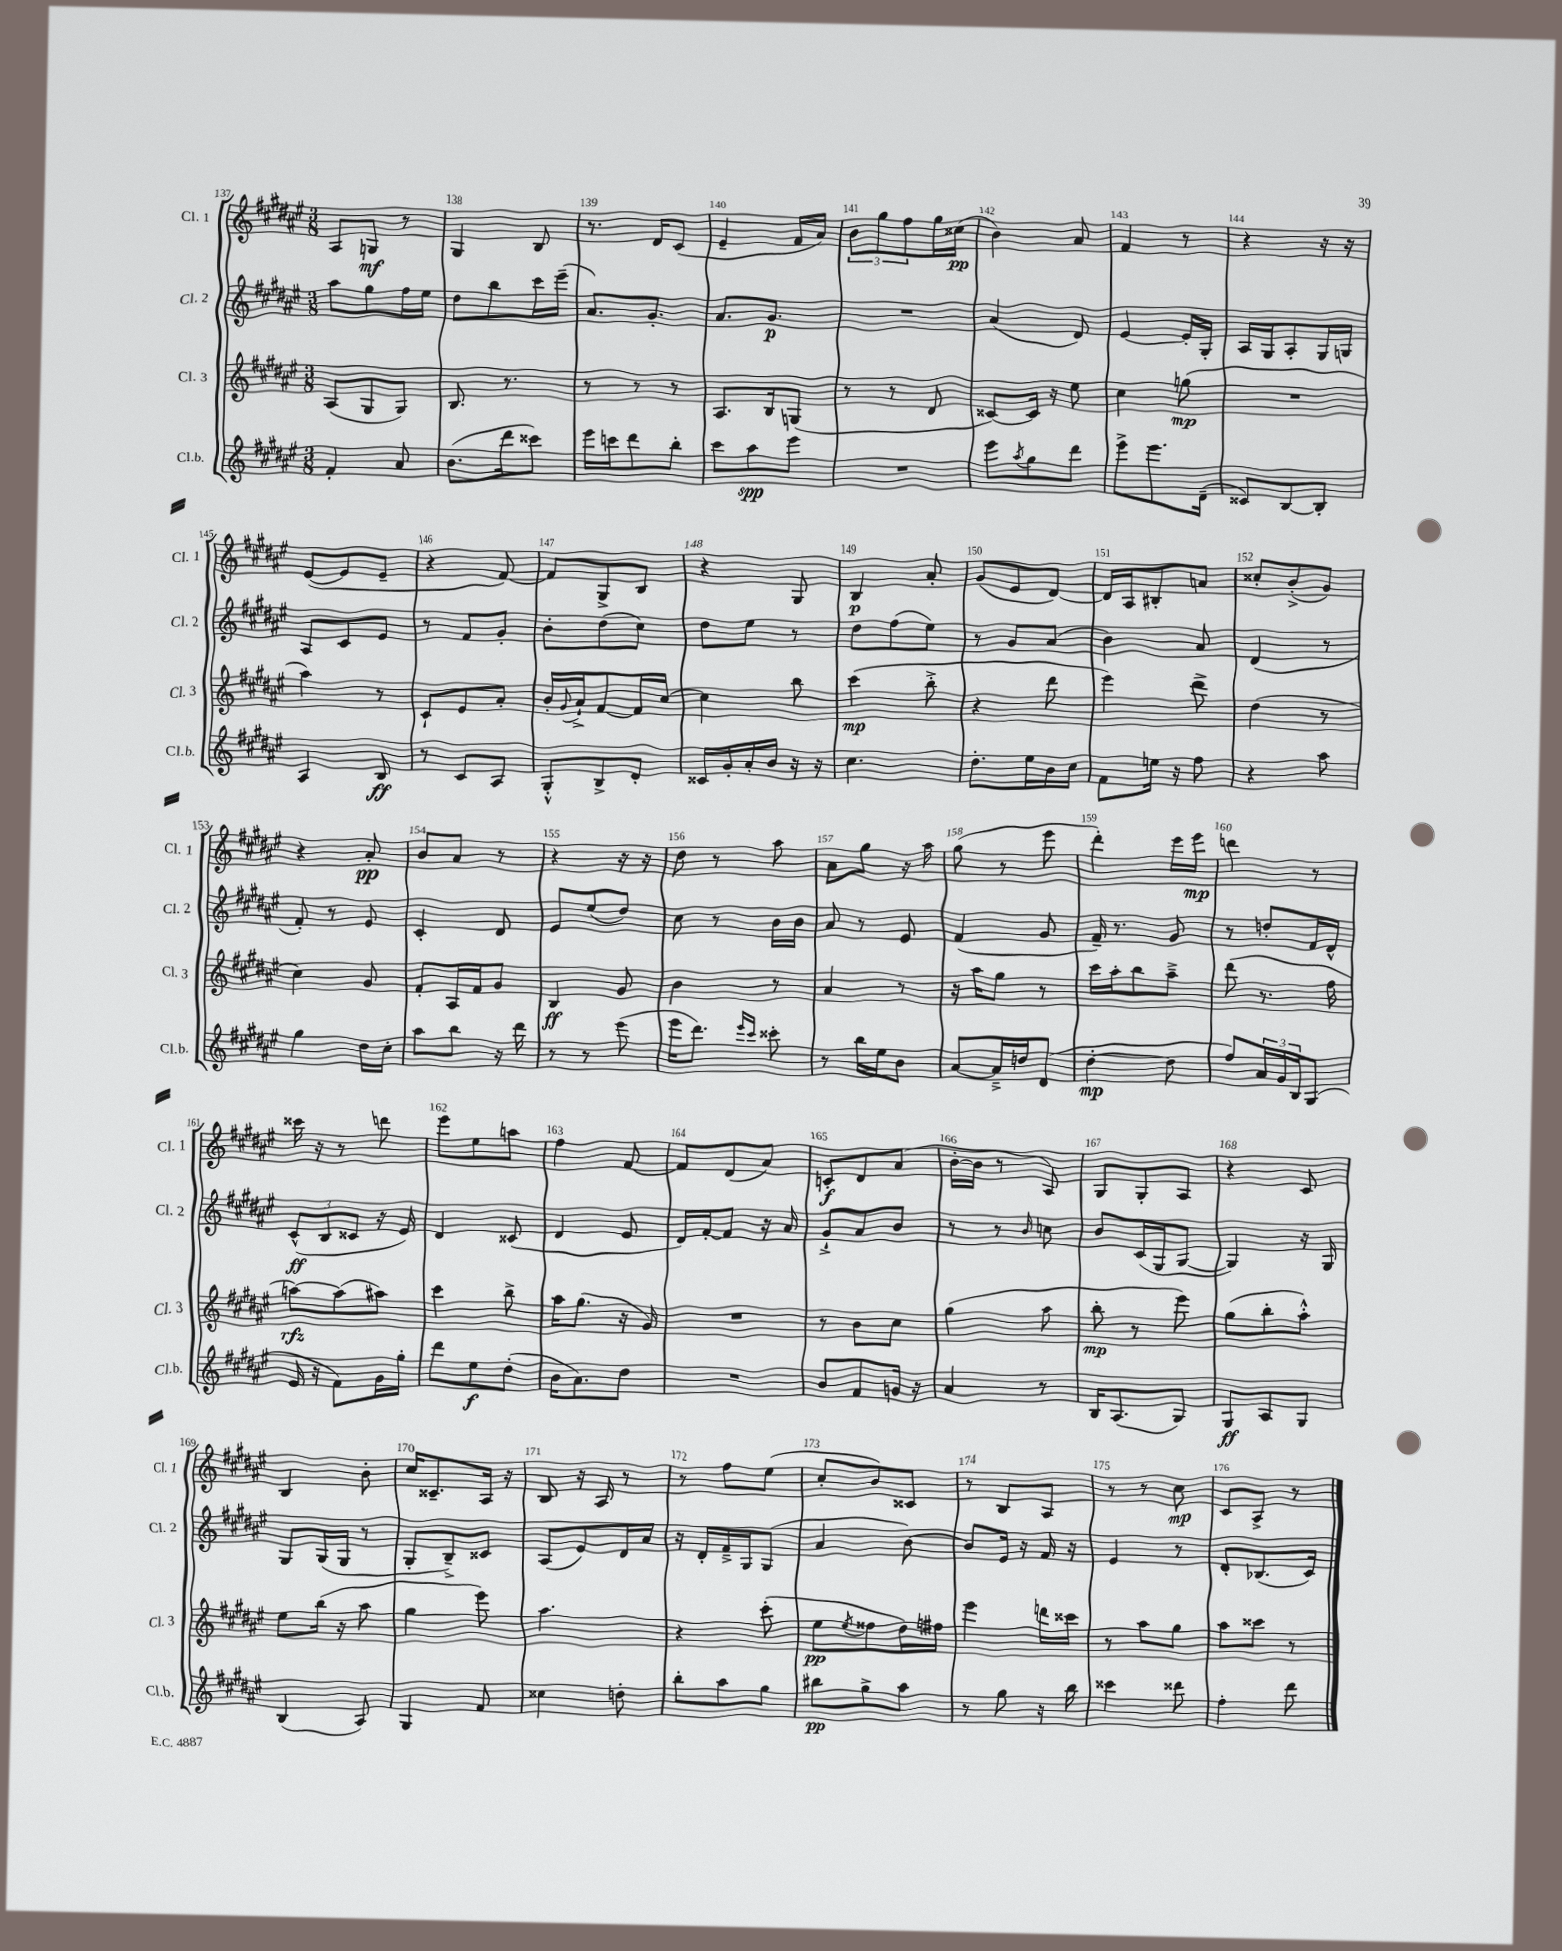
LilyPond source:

<<
\new StaffGroup <<
\new Staff = "s0" \with { instrumentName = "Cl. 1" shortInstrumentName = "Cl. 1" } {
    \clef treble \key fis \major \numericTimeSignature \time 3/8
    ais8 g8\mf r8 |
    gis4 b8 |
    r8. dis'16 cis'8( |
    eis'4-- fis'16 ais'16) |
    \tuplet 3/2 { b'8 gis''8 fis''8 } gis''16 cisis''16\pp( |
    b'4) ais'8 |
    fis'4 r8 |
    r4 r16 r16 |
    eis'8~( eis'8 eis'8-- |
    r4 fis'8~) |
    fis'8 gis8-> b8 |
    r4 gis8 |
    b4\p ais'8-. |
    gis'8( eis'8 dis'8~) |
    dis'16 ais16 bis8-. a'8 |
    cisis''8-. b'8-.->( gis'8) |
    r4 ais'8-.\pp |
    b'8 ais'8 r8 |
    r4 r16 r16 |
    dis''8 r8 ais''8 |
    ais'8 gis''8 r16 ais''16 |
    gis''8( r8 eis'''8 |
    dis'''4-.) eis'''16 eis'''16\mp |
    d'''4 r8 |
    cisis'''16 r16 r8 d'''8 |
    eis'''8 eis''8 a''8 |
    fis''4 fis'8~ |
    fis'8 dis'8( ais'8) |
    c'8-.\f dis'8 ais'8( |
    b'16~-. b'16 r8 ais8) |
    gis8 gis8-. ais8 |
    r4 cis'8 |
    b4 b'8-. |
    cis''16 cisis'8.-- ais16 r16 |
    b8 r16 ais16 r8 |
    r8 fis''8 eis''8( |
    cis''8-. b'8) cisis'8 |
    r8 b8 ais8 |
    r8 r8 cis''8\mp |
    cis'8 ais8-> r8 \bar "|." |
}
\new Staff = "s1" \with { instrumentName = "Cl. 2" shortInstrumentName = "Cl. 2" } {
    \clef treble \key fis \major \numericTimeSignature \time 3/8
    ais''8 gis''8 fis''16 eis''16 |
    dis''8 b''8 cis'''16 eis'''16--( |
    ais'8.) gis'8.-. |
    ais'8. gis'8.\p |
    R4. |
    ais'4( dis'8) |
    eis'4~ eis'16-. gis16-. |
    ais16 gis16 ais8-. gis16 g16 |
    ais8 cis'8 eis'8 |
    r8 fis'8 gis'8-. |
    b'8-. dis''8( cis''8) |
    dis''8 eis''8 r8 |
    dis''8 fis''8( eis''8) |
    r8 gis'8 ais'8( |
    b'4) ais'8 |
    dis'4( r8 |
    fis'8-.) r8 eis'8 |
    cis'4-. dis'8 |
    eis'8 eis''8( dis''8) |
    cis''8 r8 b'16 b'16 |
    ais'8 r8 eis'8 |
    fis'4( gis'8 |
    fis'16--) r8. gis'8 |
    r8 d''8-. fis'16 dis'16-^ |
    \tuplet 3/2 { cis'8-^\ff( b8 cisis'8 } r16 eis'16) |
    dis'4 cisis'8( |
    dis'4 eis'8 |
    dis'16) fis'16~-. fis'8 r16 ais'16 |
    gis'8-!-> ais'8 b'8 |
    r8 r8 \grace { b'16 } c''8 |
    b'8 cis'16( gis16 gis8~ |
    gis4) r16 gis16 |
    gis8 gis16( gis16 r8 |
    gis8-. b8--->) cisis'8 |
    ais8( eis'8) dis'16 ais'16 |
    r16 dis'16-. fis'16---> gis16 gis8( |
    ais'4 b'8~) |
    b'8 eis'16 r16 fis'16 r16 |
    eis'4 r8 |
    dis'8-. bes8.( cis'16) \bar "|." |
}
\new Staff = "s2" \with { instrumentName = "Cl. 3" shortInstrumentName = "Cl. 3" } {
    \clef treble \key fis \major \numericTimeSignature \time 3/8
    ais8( gis8 gis8) |
    b8. r8. |
    r8 r8 r8 |
    ais8. b16 g8( |
    r8 r8 dis'8 |
    cisis'8~) cisis'16 r16 eis''8 |
    cis''4 g''8\mp( |
    R4. |
    ais''4) r8 |
    cis'8-! eis'8 ais'8-. |
    b'16-. \appoggiatura { gis'8 } ais'16-!-> fis'8~ fis'16 cis''16~ |
    cis''4 b''8 |
    cis'''4\mp( b''8-.-> |
    r4 dis'''8 |
    eis'''4) dis'''8-> |
    dis''4( r8 |
    cis''4) gis'8 |
    fis'8-. ais16 fis'16 gis'8 |
    b4\ff gis'8 |
    b'4 r8 |
    ais'4 r8 |
    r16 ais''16 gis''8 r8 |
    cis'''16 ais''16-. b''8 ais''8---> |
    dis'''8( r8. fis''16 |
    a''8~\rfz) a''8( ais''8) |
    cis'''4 b''8-> |
    ais''16 gis''8.( r16 gis'16) |
    R4. |
    r8 b'8 cis''8 |
    gis''4( ais''8 |
    b''8-.\mp r8 eis'''8) |
    gis''8( b''8-. ais''8-.-^) |
    eis''8 b''16( r16 ais''8 |
    gis''4 eis'''8) |
    ais''4. |
    r4 cis'''8-.( |
    eis''8\pp \acciaccatura { eis''8 } fisis''8 dis''16) fis''16 |
    eis'''4 d'''16 cisis'''16 |
    r8 ais''8 gis''8 |
    ais''8 cisis'''8 r8 \bar "|." |
}
\new Staff = "s3" \with { instrumentName = "Cl.b." shortInstrumentName = "Cl.b." } {
    \clef treble \key fis \major \numericTimeSignature \time 3/8
    fis'4-. ais'8 |
    b'8.( dis'''16 cisis'''8) |
    eis'''16 c'''16 dis'''8 b''8-. |
    cis'''8 ais''8\spp eis'''8 |
    R4. |
    eis'''8 \acciaccatura { ais''8 } gis''8 dis'''8 |
    eis'''8-> eis'''8. dis'16--( |
    cisis'8) b8~ b8-. |
    ais4 b8\ff |
    r8 cis'8 ais8 |
    gis8-.-^ b8-> dis'8-. |
    cisis'16 gis'16-. ais'16-. b'16 r16 r16 |
    cis''4. |
    dis''8.-. eis''16 b'16 cis''16 |
    fis'8 e''16 r16 fis''8 |
    r4 ais''8 |
    gis''4 dis''16 cis''16-. |
    ais''8 b''8 r16 dis'''16 |
    r8 r8 eis'''8( |
    eis'''16 dis'''8.) \grace { eis'''16 cis'''16 } cisis'''8-. |
    r8 b''16 eis''16 b'8 |
    ais'8~ ais'16---> d''16 dis'8( |
    dis''4~-.\mp dis''8 |
    fis''8) \tuplet 3/2 { ais'16 gis'16 b16 } gis8( |
    eis'16 r16 fis'8) gis'16 gis''16-. |
    dis'''8 eis''8\f dis''8-.( |
    b'16 ais'8.) dis''8 |
    R4. |
    b'8 fis'8 g'16 r16 |
    ais'4 r8 |
    b16 ais8.( gis8) |
    gis8\ff ais8 gis8 |
    b4( ais8) |
    gis4 fis'8 |
    cisis''4 d''8-. |
    b''8-. ais''8 gis''8 |
    bis''8\pp gis''8-> ais''8 |
    r8 gis''8 r16 b''16 |
    cisis'''4 disis'''8 |
    fis''4-. dis'''8 \bar "|." |
}
>>
>>
\layout { \context { \Score currentBarNumber = #137 \override BarNumber.break-visibility = ##(#f #t #t) barNumberVisibility = #all-bar-numbers-visible } }
